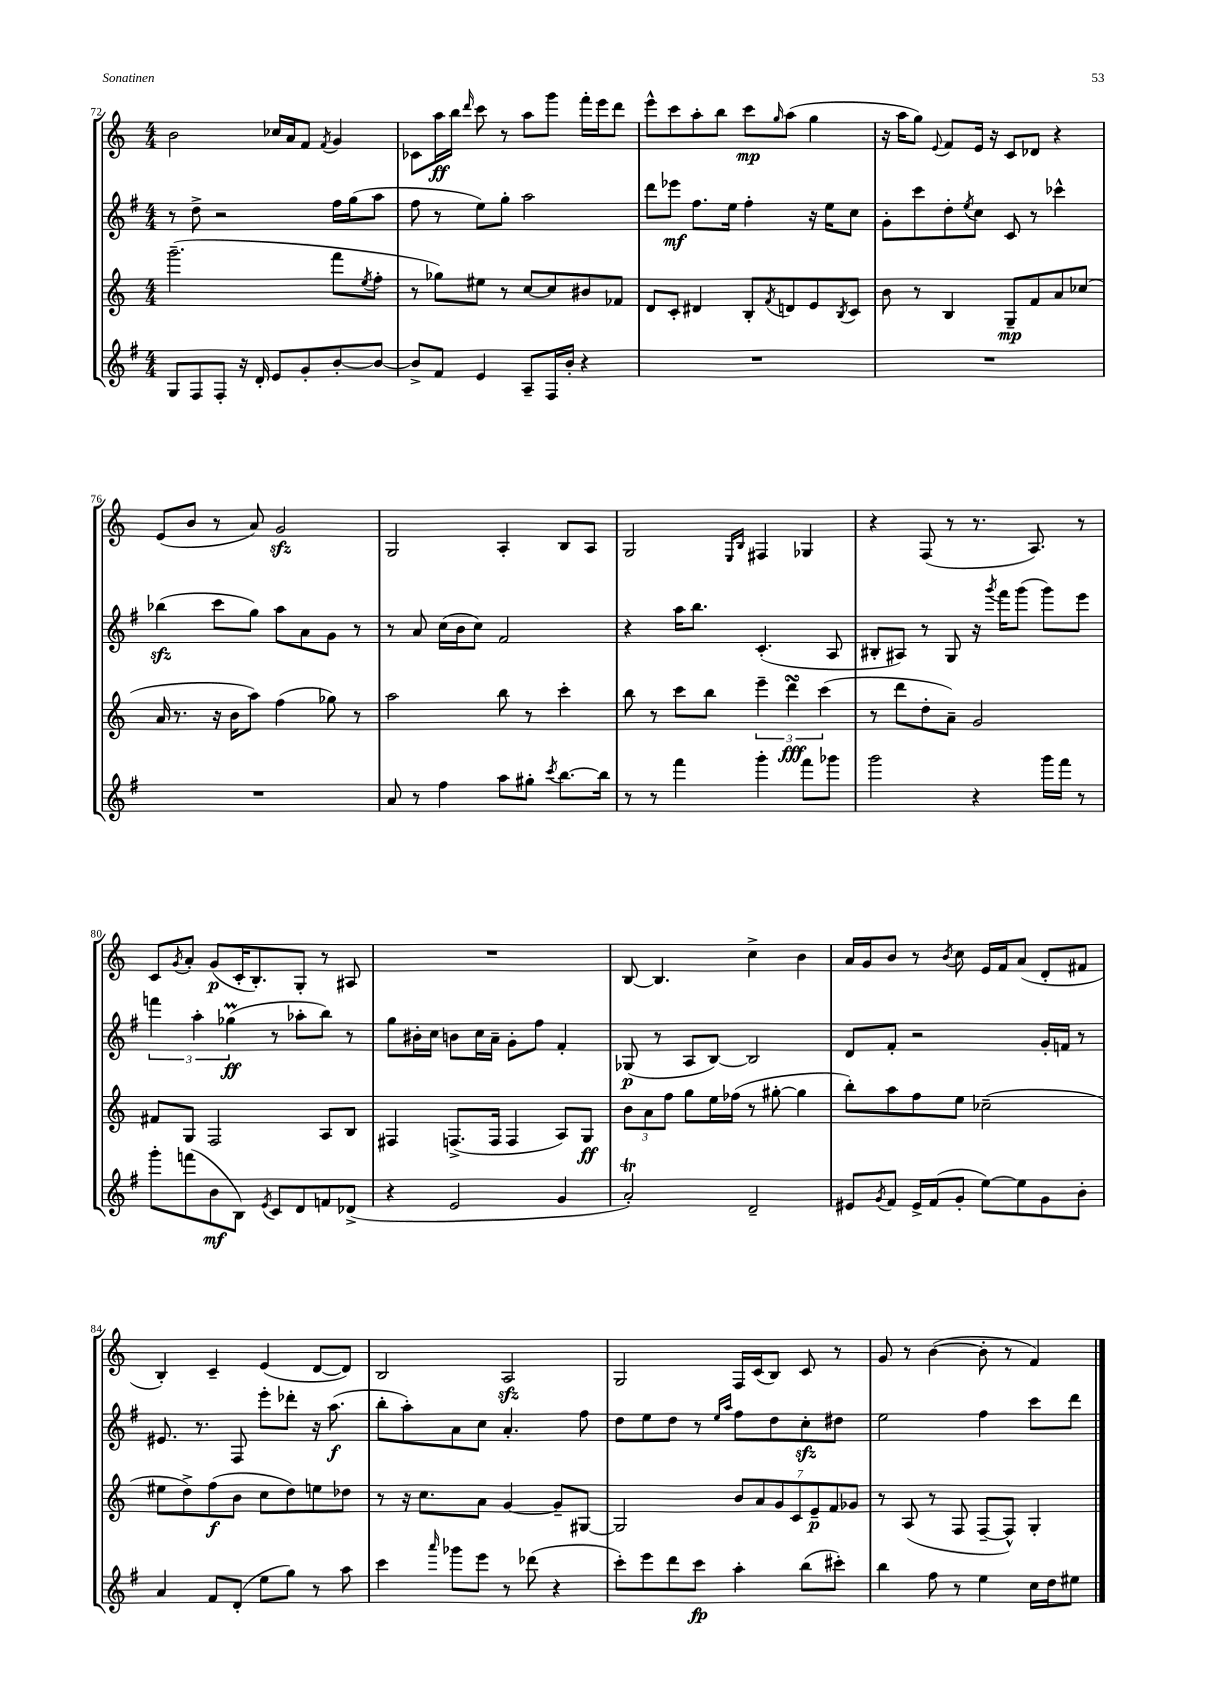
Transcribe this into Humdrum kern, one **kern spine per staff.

**kern	**kern	**kern	**kern
*staff4	*staff3	*staff2	*staff1
*clefG2	*clefG2	*clefG2	*clefG2
*k[f#]	*k[]	*k[f#]	*k[]
*M4/4	*M4/4	*M4/4	*M4/4
8G	(2.ggg~	8r	2b
8F#	.	8dd^	.
8F#'	.	2r	.
16r	.	.	.
16d'	.	.	.
8e	.	.	16cc-
.	.	.	16a
8g'	.	.	8f
.	.	.	8qf
[8b'	8fff	16ff#	4g
.	.	(16gg	.
.	8qee	.	.
8b_	8ff'	8aa	.
=	=	=	=
8b^]	8r	8ff#	8c-
8f#	8gg-)	8r	16aa
.	.	.	16bb
.	.	.	16qqddd
4e	8ee#	8ee)	8ccc
.	8r	8gg'	8r
8A~	[8cc	2aa	8aa
16F#	8cc]	.	8ggg
16b'	.	.	.
4r	8b#	.	16fff'
.	.	.	16eee
.	8f-	.	8ddd
=	=	=	=
1r	8d	8ddd	8eee^^
.	8c'	8eee-	8ccc
.	4d#	8.ff#	8aa'
.	.	.	8bb
.	.	16ee	.
.	8B'	4ff#'	8ccc
.	8qf	.	16qqgg
.	8d	.	(8aa
.	8e	16r	4gg
.	.	16ee	.
.	8qB	.	.
.	8c	8cc	.
=	=	=	=
1r	8b	8g'	16r
.	.	.	16aa
.	8r	8ccc	8gg)
.	.	.	8qqe
.	4B	8dd'	8f
.	.	8qee	.
.	.	8cc	16e
.	.	.	16r
.	8G~	8c	8c
.	8f	8r	8d-
.	8a	4ccc-^^	4r
.	(8cc-	.	.
=	=	=	=
1r	16a	(4bb-	(8e
.	8.r	.	.
.	.	.	8b
.	16r	8ccc	8r
.	16b	.	.
.	8aa)	8gg)	8a)
.	(4ff	8aa	2g
.	.	8a	.
.	8gg-)	8g	.
.	8r	8r	.
=	=	=	=
8a	2aa	8r	2G
8r	.	8a	.
4ff#	.	(16cc	.
.	.	16b	.
.	.	8cc)	.
8aa	8bb	2f#	4A'
8gg#'	8r	.	.
8qccc	.	.	.
[8.bb	4ccc'	.	8B
.	.	.	8A
16bb]	.	.	.
=	=	=	=
8r	8bb	4r	2G
8r	8r	.	.
4fff#	8ccc	16aa	.
.	.	8.bb	.
.	8bb	.	.
.	.	.	16qqE
.	.	.	16qqB
4ggg'	6eee~	(4.c'	4F#
.	6ddd	.	.
8fff#	.	.	4G-
.	(6ccc	.	.
8ggg-	.	8A	.
=	=	=	=
2ggg	8r	8B#'	4r
.	8ddd	8A#)	.
.	8dd'	8r	(8F
.	8a~)	8G	8r
4r	2g	16r	8.r
.	.	8qggg	.
.	.	16fff#	.
.	.	(8ggg	.
.	.	.	8.A)
16ggg	.	8ggg)	.
16fff#	.	.	.
8r	.	8eee	8r
=	=	=	=
8ggg'	8f#	6fff	8c
.	.	.	8qg
(8fff	8G	.	8a'
.	.	6aa'	.
8b	2F	.	(8g
.	.	(6gg-	.
8B)	.	.	16c'
.	.	.	8.B')
8qe	.	.	.
8c	.	8r	.
8d	.	8aa-'	8G'
8f	8A	8bb)	8r
(8d-^	8B	8r	8A#
=	=	=	=
4r	4F#	8gg	1r
.	.	16b#'	.
.	.	16cc	.
2e	(8.F^	8b	.
.	.	16cc	.
.	16F	16a~	.
.	4F	8g'	.
.	.	8ff#	.
4g	8A)	4f#'	.
.	8G	.	.
=	=	=	=
2a')	12b	(8G-	[8B
.	12a	.	.
.	.	8r	4.B]
.	12ff	.	.
.	8gg	8A	.
.	16ee	[8B)	.
.	(16ff-	.	.
2d~	8r	2B]	4cc^
.	[8gg#'	.	.
.	4gg#]	.	4b
=	=	=	=
8e#	8bb')	8d	16a
.	.	.	16g
8qg	.	.	.
8f#	8aa	8f#'	8b
16e#^	8ff	2r	8r
(16f#	.	.	.
.	.	.	8qb
8g'	8ee	.	8cc
[8ee)	(2cc-~	.	16e
.	.	.	16f
8ee]	.	.	(8a
8g	.	16g'	8d'
.	.	16f	.
8b'	.	8r	8f#
=	=	=	=
4a	8ee#	8.e#	4B')
.	8dd^)	.	.
.	.	8.r	.
8f#	(8ff	.	4c~
(8d'	8b	8F#	.
8ee	8cc	8eee'	(4e
8gg)	8dd)	8ddd-'	.
8r	8ee	16r	[8d
.	.	(8.aa	.
8aa	8dd-	.	8d])
=	=	=	=
4ccc	8r	8bb'	2B
.	16r	8aa')	.
.	8.cc	.	.
16qqaaa	.	.	.
8ggg-	.	8a	.
8eee	8a	8cc	.
8r	[4g	4.a'	2A
(8ddd-	.	.	.
4r	8g~]	.	.
.	[8G#	8ff#	.
=	=	=	=
8ccc')	2G#]	8dd	2G
8eee	.	8ee	.
8ddd	.	8dd	.
8ccc	.	8r	.
.	.	16qqee	.
.	.	16qqaa	.
4aa'	14b	8ff#	16F
.	.	.	(16c
.	14a	.	.
.	.	8dd	8B)
.	14g	.	.
.	14c	.	.
(8bb	.	8cc'	8c
.	14e~	.	.
.	14f	.	.
8ccc#')	.	8dd#	8r
.	14g-	.	.
=	=	=	=
4bb	8r	2ee	8g
.	(8A	.	8r
8ff#	8r	.	([4b
8r	8F	.	.
4ee	[8F~	4ff#	8b']
.	8F^^])	.	8r
16cc	4G'	8ccc	4f)
16dd	.	.	.
8ee#	.	8ddd	.
==	==	==	==
*-	*-	*-	*-
